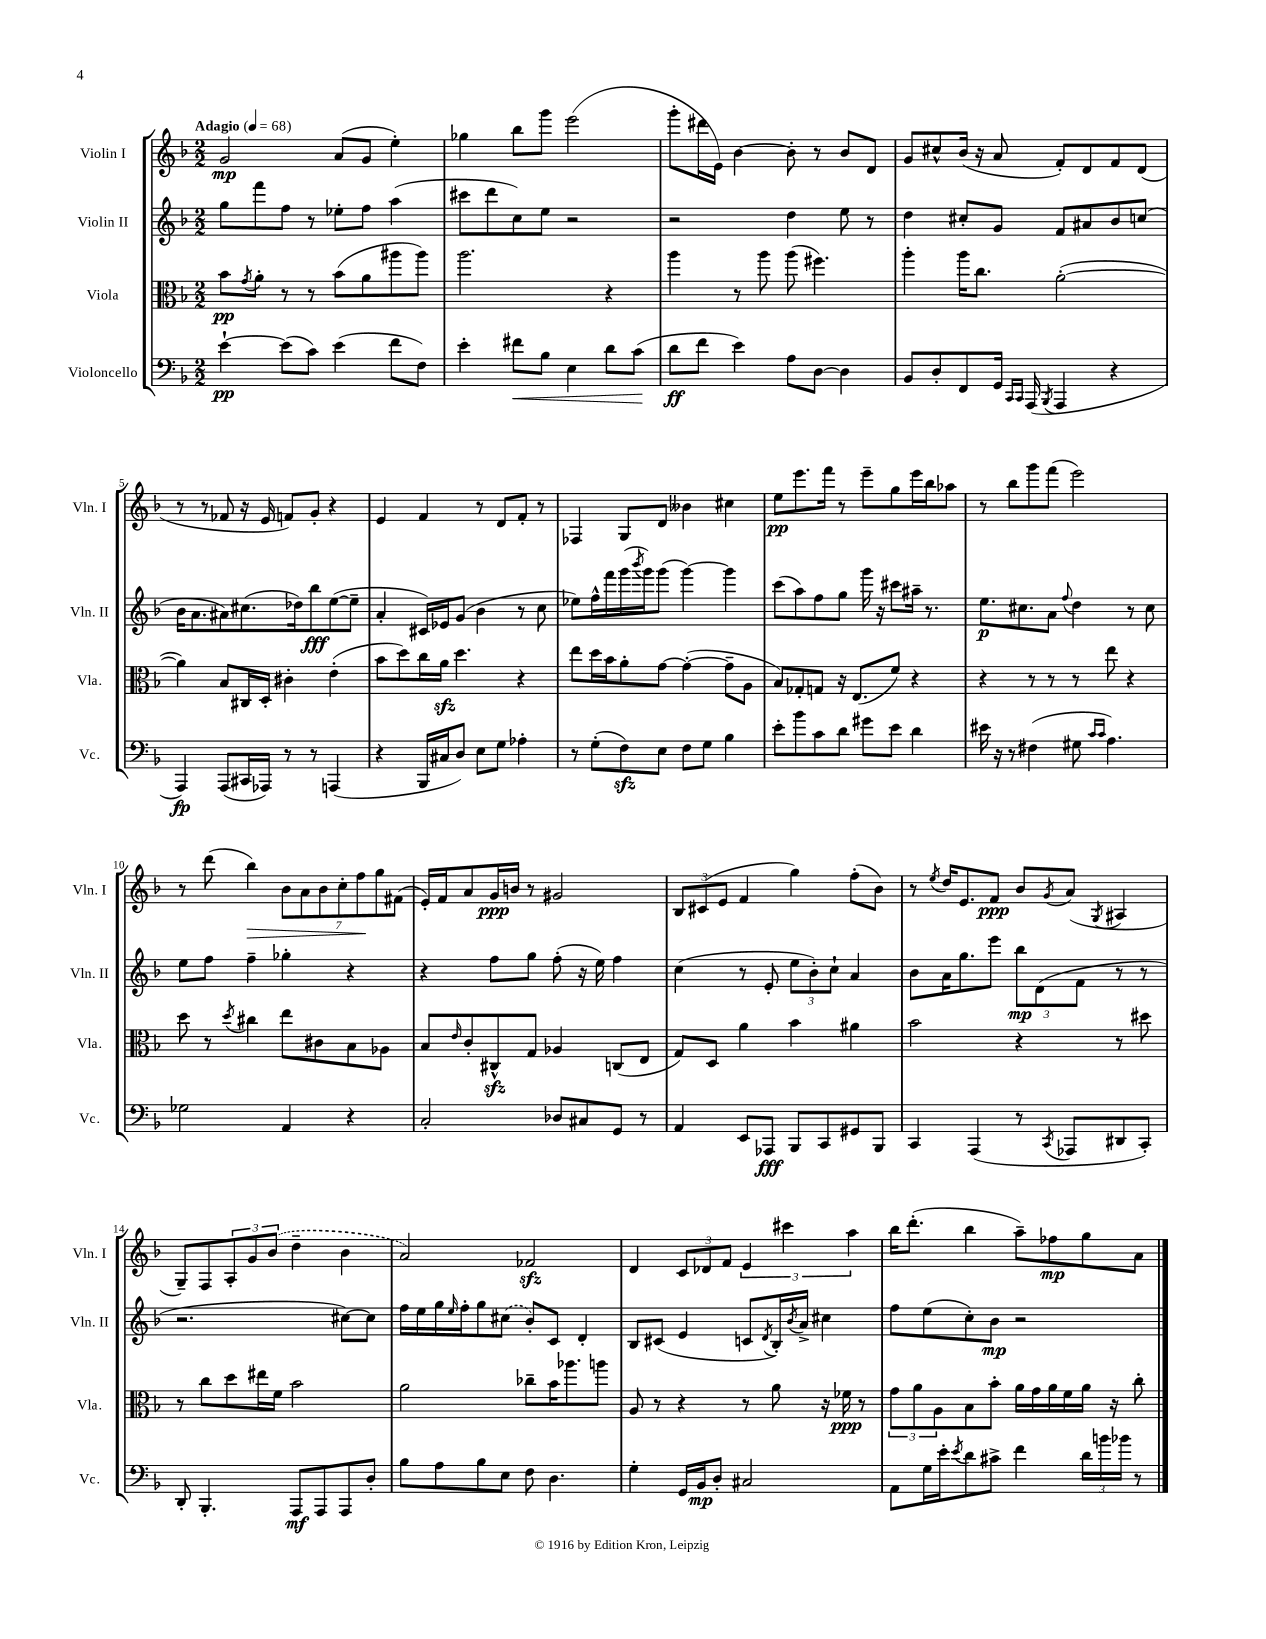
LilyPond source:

<<
\new StaffGroup <<
\new Staff = "s0" \with { instrumentName = "Violin I" shortInstrumentName = "Vln. I" } {
    \clef treble \key f \major \numericTimeSignature \time 2/2 \tempo "Adagio" 4 = 68
    g'2\mp a'8( g'8 e''4-.) |
    ges''4 bes''8 g'''8 e'''2( |
    g'''8-. dis'''16 e'16) bes'4~ bes'8-. r8 bes'8 d'8 |
    g'8 cis''8-^ bes'16( r16 a'8 f'8-.) d'8 f'8 d'8( |
    r8 r8 fes'8 r16 e'16 f'8) g'8-. r4 |
    e'4 f'4 r8 d'8 f'8-. r8 |
    fes4 g8 d'8 beses'4 cis''4 |
    e''8\pp e'''8. f'''16 r8 e'''8-- g''8 e'''16 bes''16 aes''8 |
    r8 bes''8 g'''8 f'''8( e'''2) |
    r8 d'''8( bes''4\>) \tuplet 7/4 { bes'8 a'8 bes'8 c''8-. f''8\! g''8 fis'8( } |
    e'16-.) f'16 a'8 g'16\ppp b'16 r8 gis'2 |
    \tuplet 3/2 { bes8 cis'8( e'8 } f'4 g''4) f''8-.( bes'8) |
    r8 \acciaccatura { e''8 } d''16 e'8. f'8\ppp bes'8 \acciaccatura { g'8 } a'8( \acciaccatura { g8 } ais4 |
    g8--) f8 \tuplet 3/2 { a8-. g'8 \once \slurDashed bes'8( } d''4-- bes'4 |
    a'2) fes'2\sfz |
    d'4 \tuplet 3/2 { c'8 des'8 f'8 } \tuplet 3/2 { e'4 cis'''4 a''4 } |
    bes''16 d'''8.-.( bes''4 a''8--) fes''8\mp g''8 a'8 \bar "|." |
}
\new Staff = "s1" \with { instrumentName = "Violin II" shortInstrumentName = "Vln. II" } {
    \clef treble \key f \major \numericTimeSignature \time 2/2
    g''8 f'''8 f''8 r8 ees''8-. f''8 a''4( |
    cis'''8 d'''8 c''8) e''8 r2 |
    r2 d''4 e''8 r8 |
    d''4 cis''8-. g'8 f'8 ais'8 bes'8 c''8( |
    bes'16 a'8. ais'8) cis''8.( des''16) bes''8\fff e''8~( e''8-- |
    a'4-. cis'16) ees'16 g'8( bes'4 r8 c''8 |
    ees''8) f''16-^ f'''16 g'''16( \acciaccatura { bes'''8 } g'''16) g'''8( g'''4~) g'''4 |
    c'''8( a''8) f''8 g''8 g'''16 r16 cis'''8 ais''16-- r8. |
    e''8.\p cis''8. a'8 \appoggiatura { f''8 } d''4 r8 cis''8 |
    e''8 f''8 f''4-- ges''4-. r4 |
    r4 f''8 g''8 f''8-.( r16 e''16) f''4 |
    c''4( r8 e'8-. \tuplet 3/2 { e''8 bes'8-.) c''8-! } a'4 |
    bes'8 a'16 g''8. e'''8 \tuplet 3/2 { bes''8\mp d'8( f'8 } r8 r8 |
    r2. cis''8~) cis''8 |
    f''16 e''16 g''16 \grace { e''16 } f''16-. g''8 \once \slurDashed cis''8( bes'8-.) c'8 d'4-. |
    bes8 cis'8( e'4 c'8 \acciaccatura { d'8 } bes16-.) \acciaccatura { bes'8 } a'16-> cis''4 |
    f''8 e''8( c''8-.) bes'8\mp r2 \bar "|." |
}
\new Staff = "s2" \with { instrumentName = "Viola" shortInstrumentName = "Vla." } {
    \clef alto \key f \major \numericTimeSignature \time 2/2
    bes'8\pp \acciaccatura { g'8 } a'8-. r8 r8 bes'8( a'8 ais''8 ais''8) |
    a''2. r4 |
    a''4 r8 a''8 a''8( fis''4.) |
    a''4-. a''16 c''8. a'2~-.( |
    a'4) bes8 cis16 d16-. cis'4-. e'4-.( |
    bes'8 d''8) c''16 a'16\sfz d''4. r4 |
    e''8 d''16 bes'16 a'8-. g'8~ g'4~-.( g'8-- a8 |
    bes8) ges8-. g8 r16 e8.( f'8) r4 |
    r4 r8 r8 r8 e''8 r4 |
    d''8 r8 \acciaccatura { d''8 } cis''4 e''8 cis'8 bes8 aes8 |
    bes8 \grace { e'16 } c'8-. cis8-^\sfz g8 aes4 c8( e8 |
    g8) d8 a'4 bes'4 ais'4 |
    bes'2 r4 r8 dis''8 |
    r8 c''8 d''8 eis''16 f'16 bes'2 |
    a'2 ces''8-- bes'16 aes''8. a''8 |
    a8 r8 r4 r8 a'8 r16 fes'16\ppp r8 |
    \tuplet 3/2 { g'8 a'8 a8 } bes8 bes'8-. a'16 g'16 a'16 f'16 a'16 r16 c''8-. \bar "|." |
}
\new Staff = "s3" \with { instrumentName = "Violoncello" shortInstrumentName = "Vc." } {
    \clef bass \key f \major \numericTimeSignature \time 2/2
    e'4~-!\pp e'8( c'8) e'4( f'8 f8) |
    e'4-. fis'8\< bes8 e4 d'8 c'8\!( |
    d'8\ff f'8 e'4) a8 d8~ d4 |
    bes,8 d8-. f,8 g,16 \grace { c,16 c,16 } a,,16( \acciaccatura { bes,,8 } a,,4 r4 |
    a,,4\fp) a,,8( cis,16 aes,,16) r8 r8 a,,4( |
    r4 bes,,16 cis16 d8) e8 g8 aes4-. |
    r8 g8-.( f8\sfz) e8 f8 g8 bes4 |
    e'8-. bes'8 c'8 d'8 gis'8 e'8 d'4 |
    eis'16 r16 r8 fis4( gis8 \grace { c'16 c'16 } a4.) |
    ges2 a,4 r4 |
    c2-. des8 cis8 g,8 r8 |
    a,4 e,8 aes,,8\fff bes,,8 c,8 gis,8 bes,,8 |
    c,4 a,,4( r8 \acciaccatura { c,8 } aes,,8 dis,8 c,8-.) |
    d,8-. bes,,4.-. a,,8\mf a,,8 a,,8 d8-. |
    bes8 a8 bes8 e8 f8 d4. |
    g4-. g,16 bes,16\mp d8-. cis2 |
    a,8 g16 e'16-. \acciaccatura { e'8 } d'8 cis'8-> f'4 \tuplet 3/2 { d'16 b'16 bes'16 } r8 \bar "|." |
}
>>
>>
